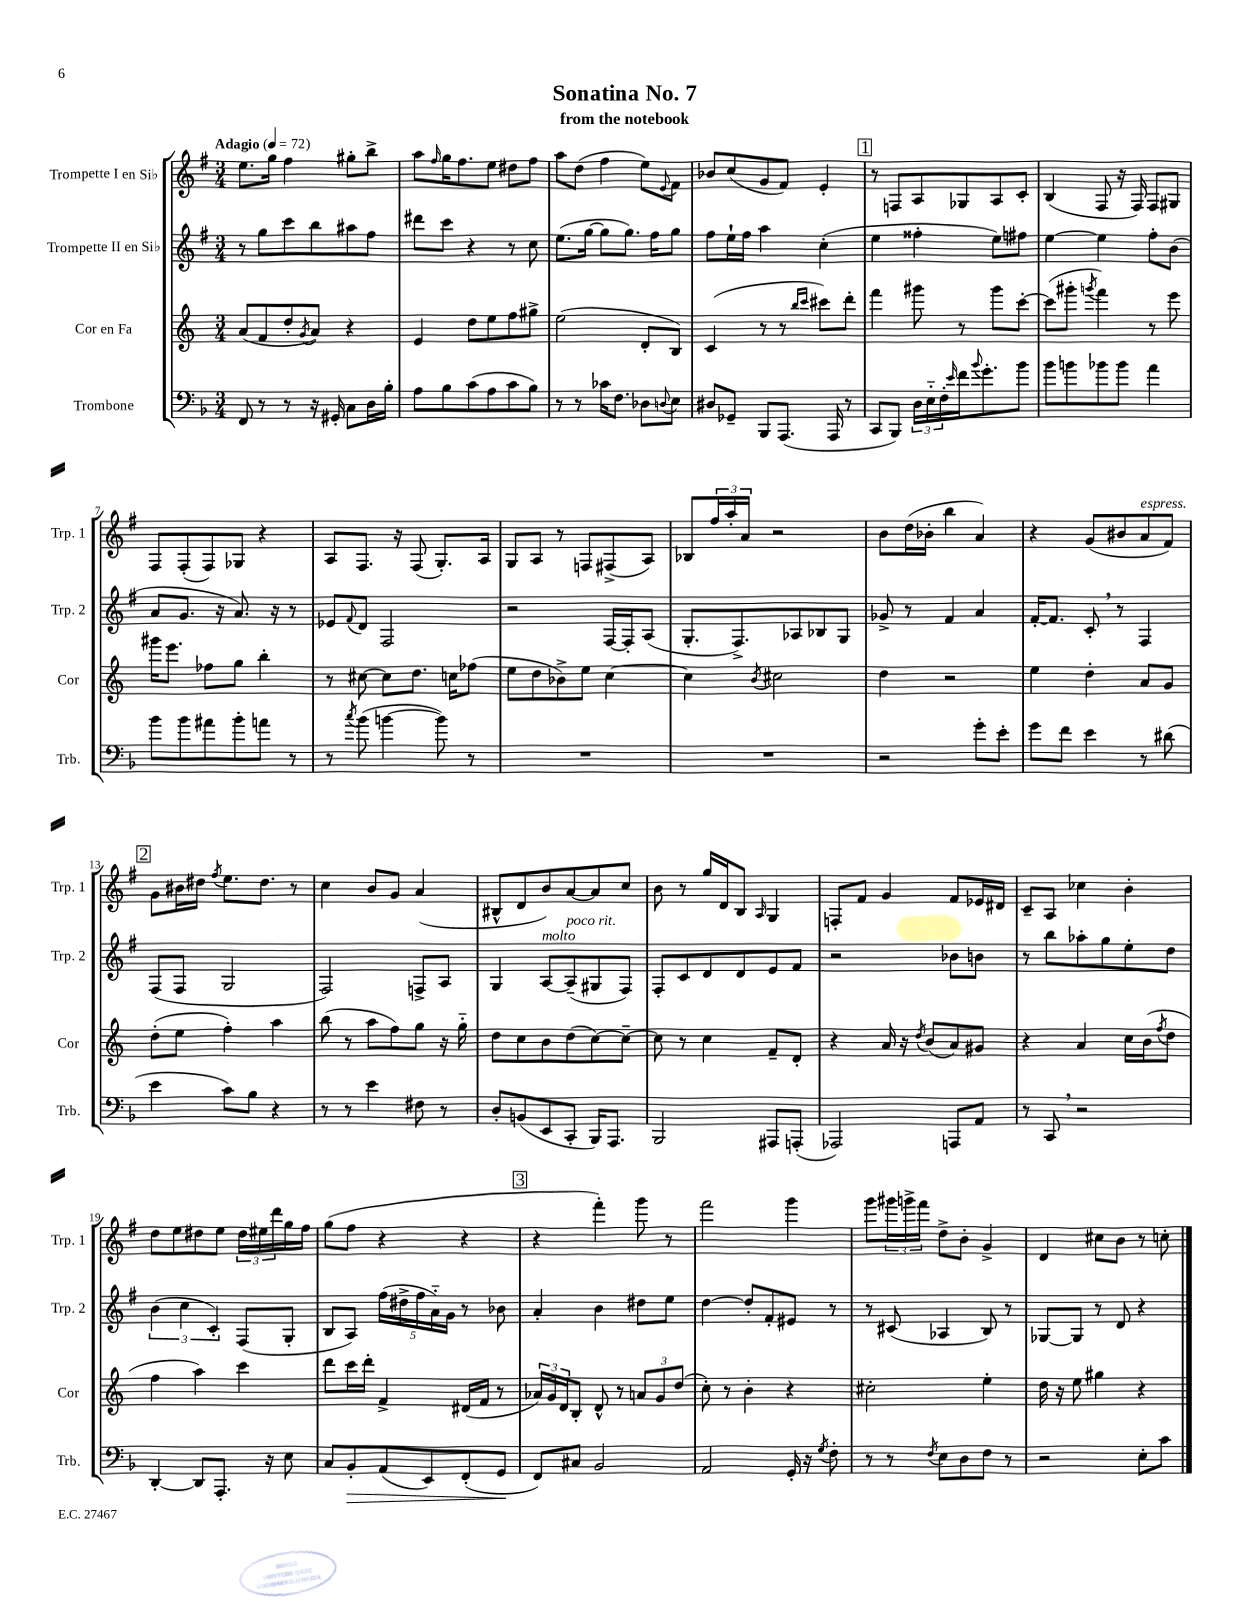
\header { title = "Sonatina No. 7" subtitle = "from the notebook" }
<<
\new StaffGroup <<
\new Staff = "s0" \with { instrumentName = "Trompette I en Sib" shortInstrumentName = "Trp. 1" } {
    \clef treble \key g \major \numericTimeSignature \time 3/4 \tempo "Adagio" 4 = 72
    e''8. g''16 fis''4 gis''8-. b''8-> |
    a''8 \grace { fis''16 } g''16 fis''8. e''8 dis''8 fis''8 |
    a''8 d''8( fis''4 e''8) \appoggiatura { e'8 } fis'8 |
    bes'8 c''8( g'8 fis'8) e'4-. |
    \mark \markup { \box "1" } r8 f8 a8 ges8 a8 c'8-. |
    b4( fis8 r16 fis16) fis8 gis8 |
    fis8 fis8-.( fis8) ges8 r4 |
    a8 fis8. r16 fis8( g8.-.) a16 |
    g8 a8 r8 f8 fis8->( a8) |
    bes8 \tuplet 3/2 { fis''16 a''16-. a'16 } r2 |
    b'8 d''16( bes'16-. b''4 a'4) |
    r4 g'8( bis'8 a'8^\markup { \italic "espress." } fis'8) |
    \mark \markup { \box "2" } g'8 bis'16 dis''16 \acciaccatura { fis''8 } e''8. dis''8. r8 |
    c''4 b'8 g'8 a'4( |
    bis8-^ d'8 b'8) a'8~ a'8 c''8 |
    b'8 r8 g''16 d'16 b8 \grace { a16 } g4 |
    f8-. fis'8 g'4 fis'8 ees'16 dis'16 |
    c'8-- a8 ces''4 b'4-. |
    d''8 e''8 dis''8 e''8 \tuplet 3/2 { dis''16 eis''16 d'''16 } g''16 fis''16 |
    g''8( fis''8 r4 r4 |
    \mark \markup { \box "3" } r4 fis'''4-.) g'''8 r8 |
    fis'''2 g'''4 |
    g'''8 \tuplet 3/2 { gis'''16 g'''16-> fis'''16 } d''8-> b'8-. g'4-> |
    d'4 cis''8 b'8 r8 c''8-. \bar "|." |
}
\new Staff = "s1" \with { instrumentName = "Trompette II en Sib" shortInstrumentName = "Trp. 2" } {
    \clef treble \key g \major \numericTimeSignature \time 3/4
    r8 g''8 c'''8 b''8 ais''8 fis''8 |
    dis'''8 c'''8 r4 r8 c''8 |
    e''8.( g''16~ g''8 g''8.) fis''16 g''8 |
    fis''8 e''16-! fis''16 a''4 c''4-.( |
    \mark \markup { \box "1" } e''4 fisis''4-. e''8) fis''8 |
    e''4~ e''4 fis''8-. b'8( |
    a'8 g'8. r16 a'8.) r16 r8 |
    ees'8 \appoggiatura { fis'8 } d'8 fis2 |
    r2 fis16~ fis16-. a8( |
    g8.-. fis8.->) aes8 bes8 g8 |
    ges'8-> r8 fis'4 a'4 |
    fis'16~-. fis'8. c'8-. \breathe r8 fis4 |
    \mark \markup { \box "2" } fis8( fis8 g2 |
    fis2) f8-> a8 |
    g4 a8~^\markup { \italic "molto" } a8--^\markup { \italic "poco rit." }( gis8 fis8) |
    fis8-. c'8 d'8 d'8 e'8 fis'8 |
    r2 bes'8 b'8 |
    r8 b''8 aes''8-. g''8 e''8-. d''8 |
    \tuplet 3/2 { b'4( c''4 c'4-.) } fis8( g8-. |
    b8 a8) \tuplet 5/4 { fis''16( dis''16-> fis''16 a'16-_) g'16 } r8 bes'8 |
    \mark \markup { \box "3" } a'4-. b'4 dis''8 e''8 |
    d''4~ d''8-. fis'8-. eis'8 r8 |
    r8 cis'8( aes4 b8) r8 |
    ges8~ ges8 r8 d'8 r4 \bar "|." |
}
\new Staff = "s2" \with { instrumentName = "Cor en Fa" shortInstrumentName = "Cor" } {
    \clef treble \key c \major \numericTimeSignature \time 3/4
    a'8( f'8 d''8-. \acciaccatura { g'8 } a'8) r4 |
    e'4 d''8 e''8 f''8 gis''8-> |
    e''2( d'8-. b8) |
    c'4( r8 r8 \grace { b''16 c'''16 } cis'''8) d'''8-. |
    \mark \markup { \box "1" } f'''4 gis'''8 r8 gis'''8 c'''8~-. |
    c'''8( gis'''8-. \acciaccatura { g'''8 } f'''4) r8 e'''8 |
    gis'''16 e'''8. fes''8 g''8 b''4-. |
    r8 cis''8~ cis''8 d''8. c''16 fes''8( |
    e''8 d''8 bes'8->) e''8 c''4~ |
    c''4 \acciaccatura { b'8 } cis''2 |
    d''4 r2 |
    e''4 d''4-. a'8 g'8 |
    \mark \markup { \box "2" } d''8-.( e''8 f''4-.) a''4 |
    b''8( r8 a''8 f''8) g''8 r16 g''16-_ |
    d''8 c''8 b'8 d''8( c''8~) c''8~-- |
    c''8 r8 c''4 f'8-- d'8-. |
    r4 a'16 r16 \acciaccatura { d''8 } b'8( a'8) gis'8 |
    r4 a'4 c''16 b'16( \acciaccatura { f''8 } d''8 |
    f''4 a''4) c'''4 |
    d'''8 c'''16 d'''16-. f'4-> dis'16( f'16 r8 |
    \mark \markup { \box "3" } \tuplet 3/2 { aes'16) g'16 d'16 } b8-. d'8-^ r8 \tuplet 3/2 { a'8 g'8 d''8( } |
    c''8-.) r8 b'4-. r4 |
    cis''2-. e''4-. |
    d''16 r16 e''8 gis''4 r4 \bar "|." |
}
\new Staff = "s3" \with { instrumentName = "Trombone" shortInstrumentName = "Trb." } {
    \clef bass \key f \major \numericTimeSignature \time 3/4
    f,8 r8 r8 r16 gis,16-. c8 d16 bes16-. |
    a8 bes8 c'8( a8 c'8 bes8) |
    r8 r8 ces'16 f8. des8 \appoggiatura { d8 } e8 |
    dis8 ges,8-- bes,,8 a,,8.( a,,16 r8 |
    \mark \markup { \box "1" } c,8 bes,,8) \tuplet 3/2 { d16 e16-_ f16-. } \grace { e'16 } f'16 \appoggiatura { bes'8 } g'8.-. bes'8 |
    bes'8 b'8 bes'8 bes'8 a'4 |
    bes'8 bes'8 ais'8 bes'8-. a'8 r8 |
    r8 \acciaccatura { c''8 } bes'8( b'4~ b'8) r8 |
    R2. |
    R2. |
    r2 g'8-. e'8-. |
    g'8 f'8 e'4 r8 dis'8( |
    \mark \markup { \box "2" } e'4 c'8) bes8 r4 |
    r8 r8 e'4 fis8 r8 |
    d8-. b,8( e,8 c,8-. bes,,16) a,,8. |
    bes,,2 ais,,8 a,,8-.( |
    aes,,2) a,,8 a,8 |
    r8 c,8 \breathe r2 |
    d,4~-. d,8 a,,8.-. r16 e8 |
    c8 bes,8-.\> a,8( e,8) f,8-.( g,8\! |
    \mark \markup { \box "3" } f,8) cis8 bes,2 |
    a,2 g,16-. r16 \acciaccatura { g8 } f8-. |
    r8 r8 \acciaccatura { f8 } e8 d8 f8 r8 |
    r2 e8-. c'8 \bar "|." |
}
>>
>>
